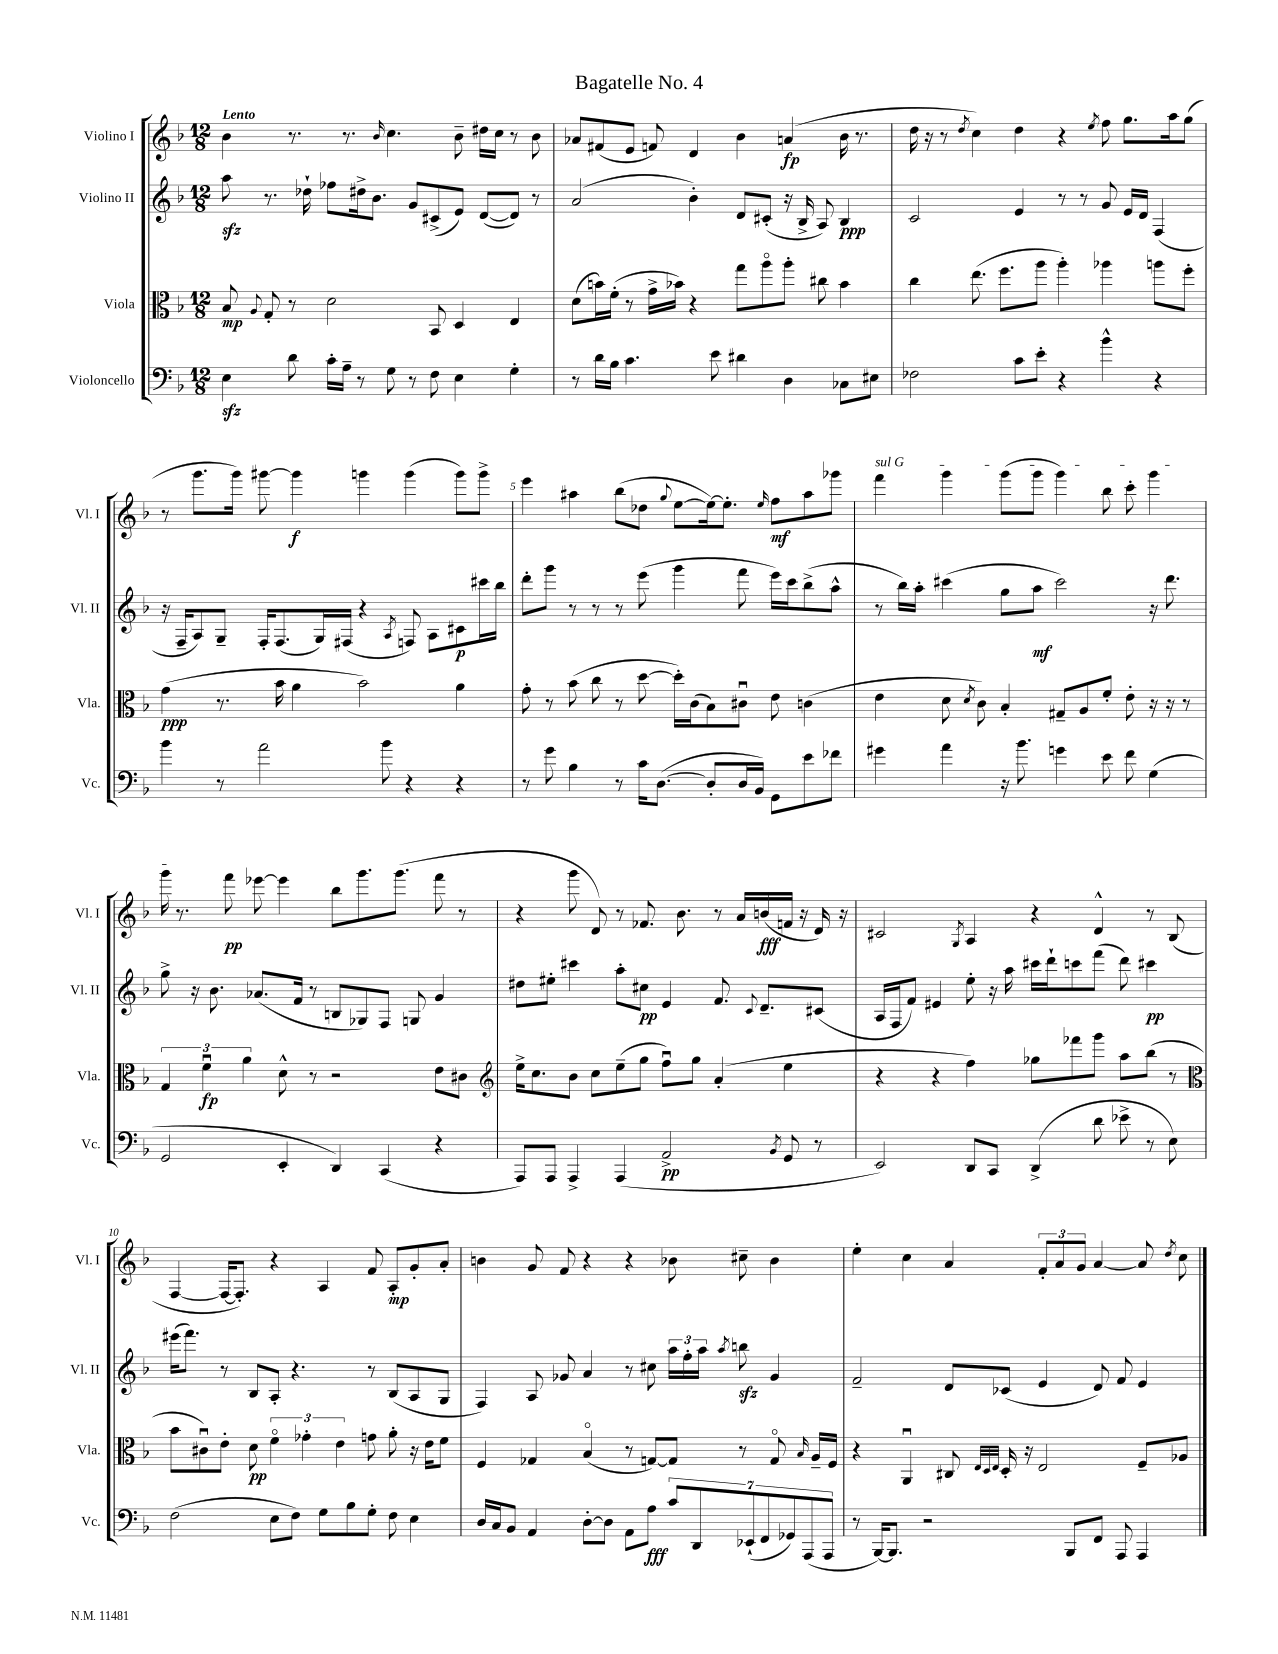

**kern	**kern	**kern	**kern
*staff4	*staff3	*staff2	*staff1
*clefF4	*clefC3	*clefG2	*clefG2
*k[b-]	*k[b-]	*k[b-]	*k[b-]
*M12/8	*M12/8	*M12/8	*M12/8
4E\	8B-/	8aa\	4b-\
.	8qqA/	.	.
.	8G'/	8.r	.
8d\	8r	.	8.r
.	.	16dd-`\	.
16c'\LL	2d\	8ff-\L	.
16A~\JJ	.	.	8.r
8r	.	16dd#^\k	.
.	.	8.b-\J	.
.	.	.	16qqb-/
8G\	.	.	4.cc\
8r	.	8g/L	.
8F\	8BB-/	(8c#^/	.
4E\	4D/	8e/J)	8b-~\
.	.	([8d/L	16dd#\LL
.	.	.	16cc\JJ
4G'\	4E/	8d/]J)	8r
.	.	8r	8b-\
=	=	=	=
8r	(8d\L	(2a/	8a-/L
16d\LL	16b\L)	.	(8f#/
16B-\JJ	(16f'\JJ	.	.
4.c\	8r	.	8e/J
.	16g^\LL	.	8f/)
.	16b-\JJ)	.	.
.	4r	4b-'\)	4d/
8e\	.	.	.
4d#\	8gg\L	8d/L	4b-\
.	8aao\	(8c#'/J	.
4D\	8aa'\J	16r	(4a/
.	.	16B-^/	.
.	8cc#\	8A/)	.
8C-\L	4b-\	4B-/	16b-\
.	.	.	8.r
8E#\J	.	.	.
=	=	=	=
2F-\	4cc\	2c/	16dd\
.	.	.	16r
.	.	.	8r
.	.	.	8qdd/
.	(8.ee\	.	4cc\)
.	8.ff\L	.	.
8c\L	.	4e/	4dd\
8e'\J	8aa\J	.	.
4r	4aa'\)	8r	4r
.	.	8r	.
.	.	.	8qee/
4b-^^\	4aa-\	8g/	8ff\
.	.	16e/LL	8.gg\L
.	.	16d/JJ	.
4r	8aa\L	(4F/	.
.	.	.	16aa\k
.	8ff'\J	.	(8gg\J
=	=	=	=
4b-\	(4g\	16r	8r
.	.	16F~/LK	.
.	.	8A/)	8.ggg\L
8r	8.r	8G~/J	.
.	.	.	16ggg\Jk)
2a\	.	16F'/LK	[8ggg#\
.	16b-\	(8.F/	.
.	4a\	.	4ggg#\]
.	.	16G/L)	.
.	.	(16F#/JJ	.
.	2b-\)	4r	4ggg\
8b-\	.	.	.
.	.	8qA/	.
4r	.	8F/)	(4ggg\
.	.	8A\L	.
4r	4a\	8c#\	8ggg\L)
.	.	16ccc#\L	8ggg^\J
.	.	16bb-\JJ	.
=	=	=	=
8r	8g'\	8ddd'\L	4eee\
8g\	8r	8ggg\J	.
4B-\	(8b-\	8r	4aa#\
.	8cc\	8r	.
8r	8r	8r	(8bb-\L
16c\LK	[8dd\	(8eee\	8dd-\J
([8.D\J	.	.	.
.	.	.	8qqgg/
.	16dd'\]LL)	4ggg\	[8ee\L
.	(16c\J	.	.
8D'/]L	8B-\)	.	16ee\_k)
.	.	.	8.ee'\]J
16D/L	8c#u\J	8fff\	.
16BB-/JJ)	.	.	.
.	.	.	16qqee/
8GG\L	8e\	16eee\LL)	8ff\L
.	.	16ccc\J	.
8e\	(4c\	(8bb-^\	8aa#\
8f-\J	.	8aa^^\J	8ggg-\J
=	=	=	=
4g#\	4e\	8r	4fff\
.	.	16bb-\LL)	.
.	.	16aa'\JJ	.
4a\	8d\	(4ccc#\	4ggg\
.	8qd/	.	.
.	8c\)	.	.
16r	4B-'/	8gg\L	(8ggg\L
8.b-\	.	.	.
.	.	8aa\J	8ggg\J
4g\	8G#~/L	2ccc#\)	4ggg\)
.	8A/	.	.
8e\	8f'/J	.	8bb-\
8f\	8e'\	.	8ccc'\
(4G\	16r	16r	4ggg\
.	16r	8.ddd\	.
.	8r	.	.
=	=	=	=
2GG/	6G/	8gg^\	16ggg\
.	.	.	8.r
.	.	16r	.
.	6fu\	.	.
.	.	8.b-\	.
.	.	.	8fff\
.	6a\	.	.
.	.	(8.a-/L	[8eee-\
4EE'/	8d^^\	.	4eee-\]
.	.	16f/Jk	.
.	8r	8r	.
4DD/)	2r	8B/L	8bb-\L
.	.	8G-/)	8.ggg\
(4CC/	.	8F/J	.
.	.	.	(8.ggg\J
.	.	8G/	.
4r	8e\L	4g/	8fff\
.	8c#\J	.	8r
=	=	=	=
*	*clefG2	*	*
8AAA/L)	16ee^\LK	8dd#\L	4r
.	8.cc\	.	.
8AAA/J	.	8ee#'\J	.
4AAA^/	8b-\J	4ccc#\	8ggg\
.	8cc\L	.	8d/)
(4AAA/	(8ee~\	8aa'\L	8r
.	8gg\J	8cc#\J	8.f-/
2AA^/	8ffu\L)	4e/	.
.	.	.	8.b-\
.	8gg\J	.	.
.	(4a'/	8.f/	8r
.	.	.	16a/LL
.	.	8qqc/	.
.	.	8.d~/L	(16b/
8qBB-/	.	.	.
8GG/	4ee\	.	16f/JJ
.	.	.	16r
8r	.	(8c#/J	16d/)
.	.	.	16r
=	=	=	=
2EE/)	4r	16A/LL	2c#/
.	.	16F/J	.
.	.	8f/J)	.
.	4r	4e#/	.
.	.	.	8qG/
8DD/L	4ff\)	8ee'\	4A/
8CC/J	.	16r	.
.	.	16aa\	.
(4DD^/	8gg-\L	16ccc#\LL	4r
.	.	16ddd`\J	.
.	8fff-\	8ccc\	.
8d\	8ggg\J	(8fff\J	4d^^/
8e-^\	8aa\L	8ddd\)	.
8r	(8bb-\J	4ccc#\	8r
8E\)	8r	.	(8B-/
=	=	=	=
*	*clefC3	*	*
(2F\	8b-\L	(16eee#\LK	[4F/
.	.	8.fff\J)	.
.	8c#u\)	.	.
.	8e'\J	8r	16F/_LK
.	.	.	8.F'/]J)
.	8d\	8B-/L	.
8E\L	6fo\	8A'/J	4r
8F\J)	.	4.r	.
.	6g-'\	.	.
8G\L	.	.	4A/
.	6e\	.	.
8B-\	.	.	.
8G'\J	8g\	8r	8f/
8F\	8a'\	(8B-/L	8A'/L
4E\	16r	8A/	8g'/
.	16e\LK	.	.
.	8f\J	8G/J	8a'/J
=	=	=	=
16D/LL	4F/	4F/)	4b\
16C/J	.	.	.
8BB-/J	.	.	.
4AA/	4G-/	8A/	8g/
.	.	8g-/	8f/
[8D'\L	(4B-o/	4a/	4r
8D\]J	.	.	.
8AA\L	8r	8r	4r
8A\J	[8G/L)	8cc#\	.
14c/L	8G/]J	24aa\LL	8b-\
.	.	24ff'\	.
14DD/	.	.	.
.	.	24aa\JJ	.
.	.	8qaa/	.
.	8r	8bb\	8cc#~\
(14EE-`/	.	.	.
14FF/	.	.	.
.	8Go/	4g-/	4b-\
14GG-/)	.	.	.
(14AAA/	.	.	.
.	16qqB-/	.	.
.	16A~/LL	.	.
14AAA/J	.	.	.
.	16F/JJ	.	.
=	=	=	=
8r	4r	2f~/	4ee'\
[16BBB-/LK)	.	.	.
8.BBB-/]J	.	.	.
.	4AAu/	.	4cc\
2r	.	.	.
.	8C#/	8d/L	4a/
.	32qqE/LLL	.	.
.	32qqD/	.	.
.	32qqE/JJJ	.	.
.	16D'/	(8c-/J	.
.	16r	.	.
.	2E/	4e/	12f'/L
.	.	.	12a/
8BBB-/L	.	.	.
.	.	.	12g/J
8FF/J	.	8d/)	[4a/
8AAA/	.	8f/	.
4AAA/	8F~/L	4e/	8a/]
.	.	.	8qdd/
.	8A-/J	.	8cc\
==	==	==	==
*-	*-	*-	*-
